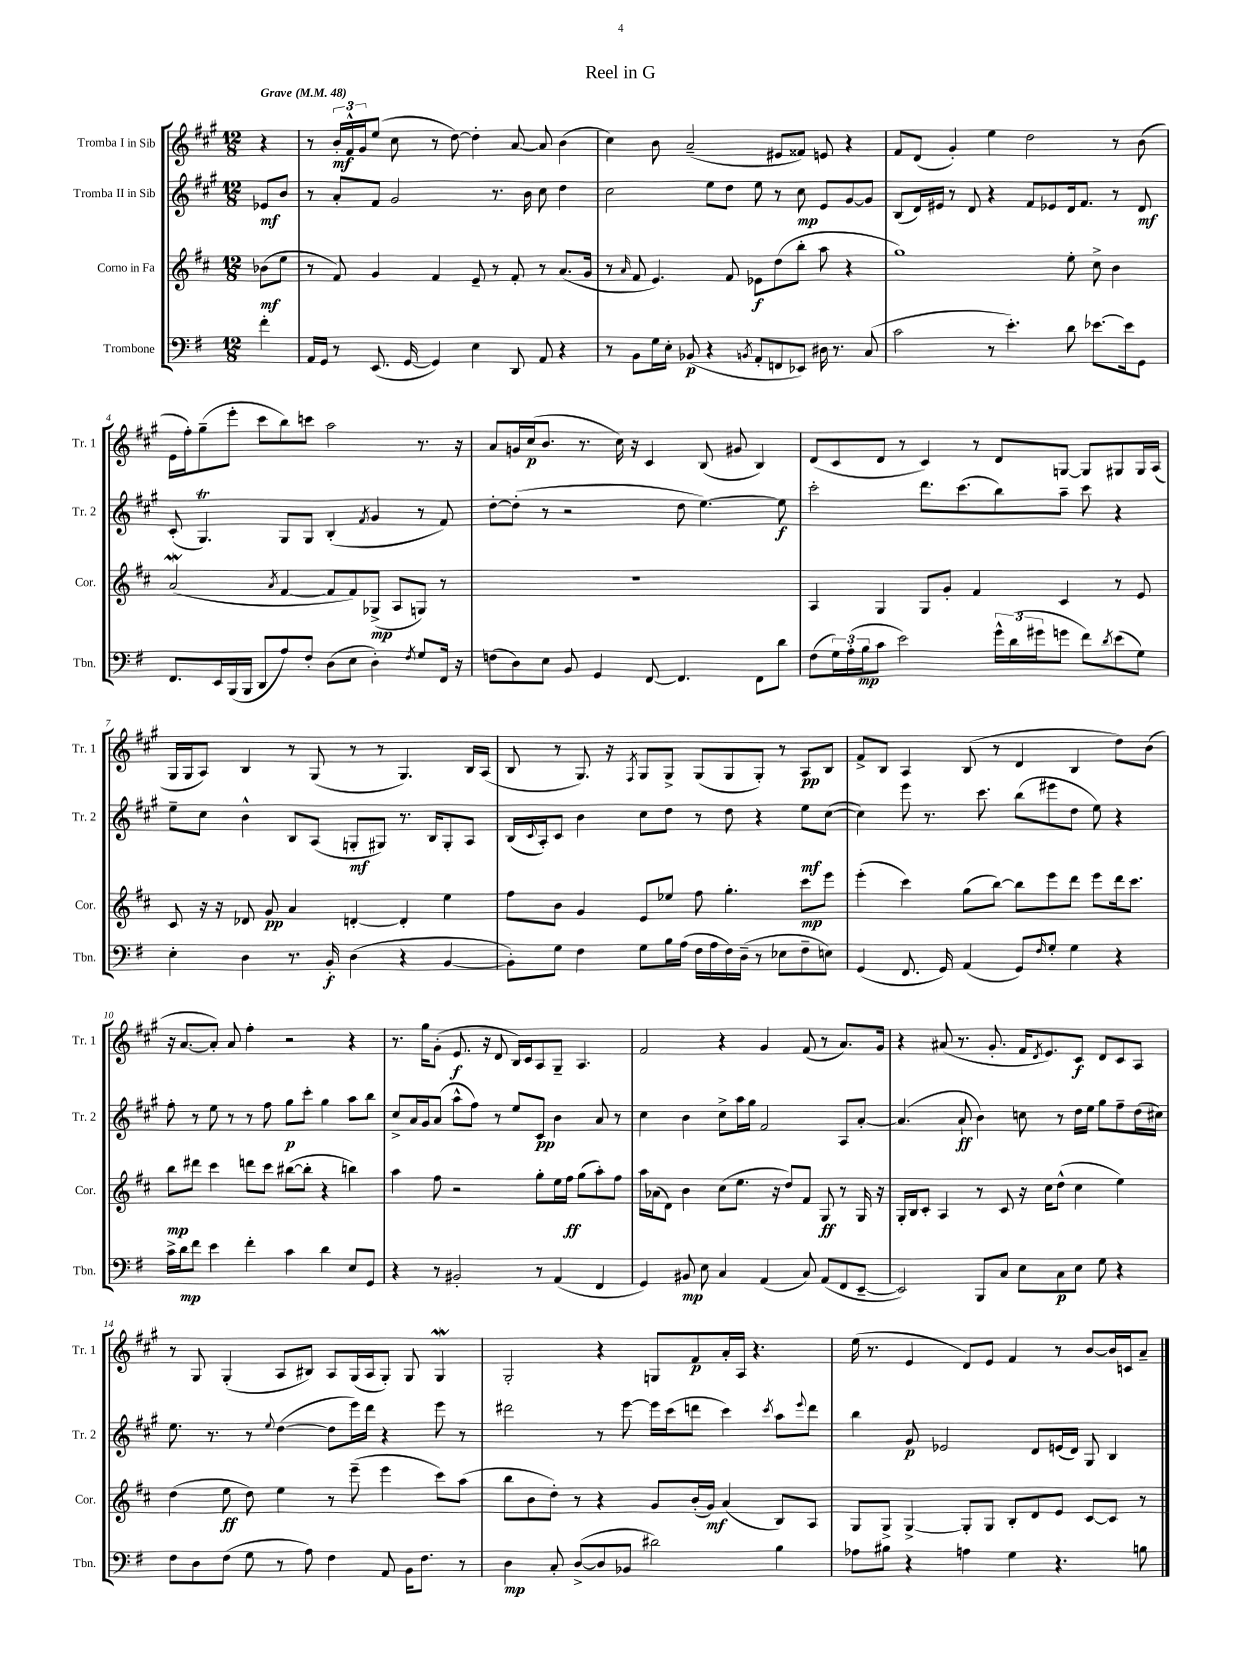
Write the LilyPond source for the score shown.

\header { title = "Reel in G" }
<<
\new StaffGroup <<
\new Staff = "s0" \with { instrumentName = "Tromba I in Sib" shortInstrumentName = "Tr. 1" } {
    \clef treble \key a \major \numericTimeSignature \time 12/8 \partial 4 \tempo "Grave" 4 = 48
    r4 |
    r8 \tuplet 3/2 { b'16-.\mf fis'16-^ gis'16 } e''8( cis''8 r8 d''8~) d''4-. a'8~ a'8 b'4( |
    cis''4) b'8 a'2--( eis'8 fisis'8) e'8 r4 |
    fis'8 d'8( gis'4-.) e''4 d''2 r8 b'8( |
    e'16 fis''16-.) gis''8--( e'''8-. cis'''8 b''8) c'''8 a''2 r8. r16 |
    a'8 g'16 cis''16\p( b'8. r8. cis''16) r16 cis'4 b8( gis'8 b4) |
    d'8( cis'8 d'8 r8 cis'4) r8 d'8 g8~ g8 gis8 gis16 a16( |
    gis16 gis16 a8) b4 r8 gis8( r8 r8 gis4.) b16 a16( |
    b8 r8 gis8.) r16 \acciaccatura { fis8 } gis8 gis8-> gis8( gis8 gis8-.) r8 a8\pp b8 |
    fis'8-> b8 a4 b8( r8 d'4 b4 d''8) b'8( |
    r16 a'8.~ a'8-.) a'8 fis''4-. r2 r4 |
    r8. gis''16 gis'8-.( e'8.\f r16 d'8 b16) cis'16 a8 gis8-- a4. |
    fis'2 r4 gis'4 fis'8( r8 a'8.) gis'16 |
    r4 ais'8( r8. gis'8.-. fis'16 \acciaccatura { d'8 } e'8.) cis'8\f d'8 cis'8 a8 |
    r8 gis8 gis4-.( a8 bis8) a8 gis16( a16 gis8-.) gis8 gis4\mordent |
    gis2-. r4 g8 fis'8\p a'16-. a16 r4. |
    e''16( r8. e'4 d'8) e'8 fis'4 r8 b'8~ b'16 c'16 a'8-- \bar "|." |
}
\new Staff = "s1" \with { instrumentName = "Tromba II in Sib" shortInstrumentName = "Tr. 2" } {
    \clef treble \key a \major \numericTimeSignature \time 12/8 \partial 4
    ees'8\mf b'8 |
    r8 a'8-. fis'8 gis'2 r8. b'16 cis''8 d''4 |
    cis''2 e''8 d''8 e''8 r8 cis''8\mp e'8 gis'8~ gis'8 |
    b8( d'16) eis'16 r8 d'8 r4 fis'8 ees'8 d'16 fis'8. r8 d'8\mf |
    cis'8-.( gis4.\trill) gis8 gis8 b4-.( \acciaccatura { fis'8 } gis'4 r8 fis'8) |
    d''8~-. d''8-.( r8 r2 d''8 e''4.~) e''8\f |
    cis'''2-. d'''8. cis'''8.( b''8) a''8-- cis'''8 r4 |
    e''8-- cis''8 b'4-^ b8 a8( g8-.\mf gis8) r8. b16 gis8-. a8 |
    b16( \appoggiatura { cis'8 } a16-.) cis'8 b'4 cis''8 d''8 r8 d''8 r4 e''8\mf cis''8~( |
    cis''4) e'''8 r8. cis'''8. b''8( eis'''8 d''8 e''8) r4 |
    fis''8-. r8 e''8 r8 r8 fis''8 gis''8\p cis'''8-. gis''4 a''8 b''8 |
    cis''8-> a'16 gis'16 a'8( a''8-^ fis''8) r8 e''8 cis'8\pp b'4 a'8 r8 |
    cis''4 b'4 cis''8-> a''16 gis''16 fis'2 a8 a'8~-. |
    a'4.( a'8-!\ff b'4) c''8 r8 d''16 e''16 gis''8 fis''8-- d''16( cis''16) |
    e''8. r8. r8 \appoggiatura { e''8 } d''4~( d''8 e'''16) d'''16 r4 e'''8 r8 |
    dis'''2 r8 e'''8~ e'''16 cis'''16( d'''8 cis'''4) \acciaccatura { cis'''8 } a''8 \appoggiatura { e'''8 } d'''8 |
    b''4 gis'8\p ees'2 d'8 e'16( d'16) gis8 b4 \bar "|." |
}
\new Staff = "s2" \with { instrumentName = "Corno in Fa" shortInstrumentName = "Cor." } {
    \clef treble \key d \major \numericTimeSignature \time 12/8 \partial 4
    bes'8\mf( e''8 |
    r8 fis'8) g'4 fis'4 e'8-- r8 fis'8-. r8 a'8.( g'16 |
    r8 \grace { a'16 } fis'8 e'4.) fis'8 ees'8\f d''8( b''8-. a''8 r4 |
    g''1) e''8-. cis''8-> b'4 |
    a'2\mordent( \acciaccatura { a'8 } fis'4~ fis'8 fis'8) ges8->\mp( a8 g8) r8 |
    R1. |
    a4 g4 g8 g'8-. fis'4 cis'4 r8 e'8 |
    cis'8 r16 r16 des'8 g'8\pp a'4 d'4~-. d'4-. e''4 |
    fis''8 b'8 g'4 e'8 ees''8 fis''8 g''4.-. cis'''8\mp e'''8 |
    e'''4-.( cis'''4) g''8( b''8~) b''8 e'''8 d'''8 e'''8 d'''16 cis'''8. |
    b''8\mp dis'''8 cis'''4 d'''8 cis'''8 bis''8~( bis''8-. r4 b''4) |
    a''4 fis''8 r2 g''8-. e''16 fis''16\ff g''8( a''8-.) fis''8 |
    a''16 aes'16( d'8) b'4 cis''8( e''8. r16 d''8) fis'8 g8\ff r8 g16 r16 |
    g16-. b16 cis'8-. a4 r8 cis'8 r16 cis''16 d''8-^( cis''4 e''4) |
    d''4( e''8\ff d''8) e''4 r8 e'''8--( e'''4 cis'''8) a''8( |
    b''8 b'8 d''8-.) r8 r4 g'8 b'16-.( g'16\mf) a'4( b8) a8 |
    g8 g8-> g4~-> g8-. g8 b8-. d'8 e'8 cis'8~ cis'8 r8 \bar "|." |
}
\new Staff = "s3" \with { instrumentName = "Trombone" shortInstrumentName = "Tbn." } {
    \clef bass \key g \major \numericTimeSignature \time 12/8 \partial 4
    fis'4-. |
    a,16 g,16 r8 e,8.( g,16~ g,4) e4 d,8 a,8 r4 |
    r8 b,8 g16 e16-. bes,8\p( r4 \acciaccatura { b,8 } a,8-. f,8 ees,8) dis16 r8. c8( |
    c'2 r8 e'4.-.) d'8 ees'8.~ ees'16 g,8 |
    fis,8. e,16 b,,16( b,,16 d,8 a8) fis8-. d8( e8 d4-.) \acciaccatura { fis8 } g8 fis,16 r16 |
    f8( d8) e8 b,8 g,4 fis,8~ fis,4. fis,8 d'8 |
    fis8( \tuplet 3/2 { g16) a16-.( b16\mp } c'8 e'2) \tuplet 3/2 { g'16-^ d'16( gis'16 } g'8 fis'8) \acciaccatura { d'8 } e'8( g8) |
    e4-. d4 r8. b,16-.\f d4( r4 b,4~ |
    b,8-.) g8 fis4 g8 b16 a16( fis16 a16 fis16) d16--( r8 ees8 fis8-- e8) |
    g,4( fis,8. g,16) a,4( g,8) \grace { fis16 } g8-. g4 r4 |
    c'16-> d'16\mp fis'8 e'4 fis'4-. c'4 d'4 e8 g,8 |
    r4 r8 bis,2-. r8 a,4( fis,4 |
    g,4) bis,8\mp e8 c4 a,4( c8) a,8( fis,8 e,8~-- |
    e,2) b,,8 c8 e8 c8\p e8 g8 r4 |
    fis8 d8 fis8( g8 r8 a8) fis4 a,8 b,16 fis8. r8 |
    d4\mp c8-. d8~->( d8 bes,8 dis'2) b4 |
    aes8 bis8 r4 a4 g4 r4. b8 \bar "|." |
}
>>
>>
